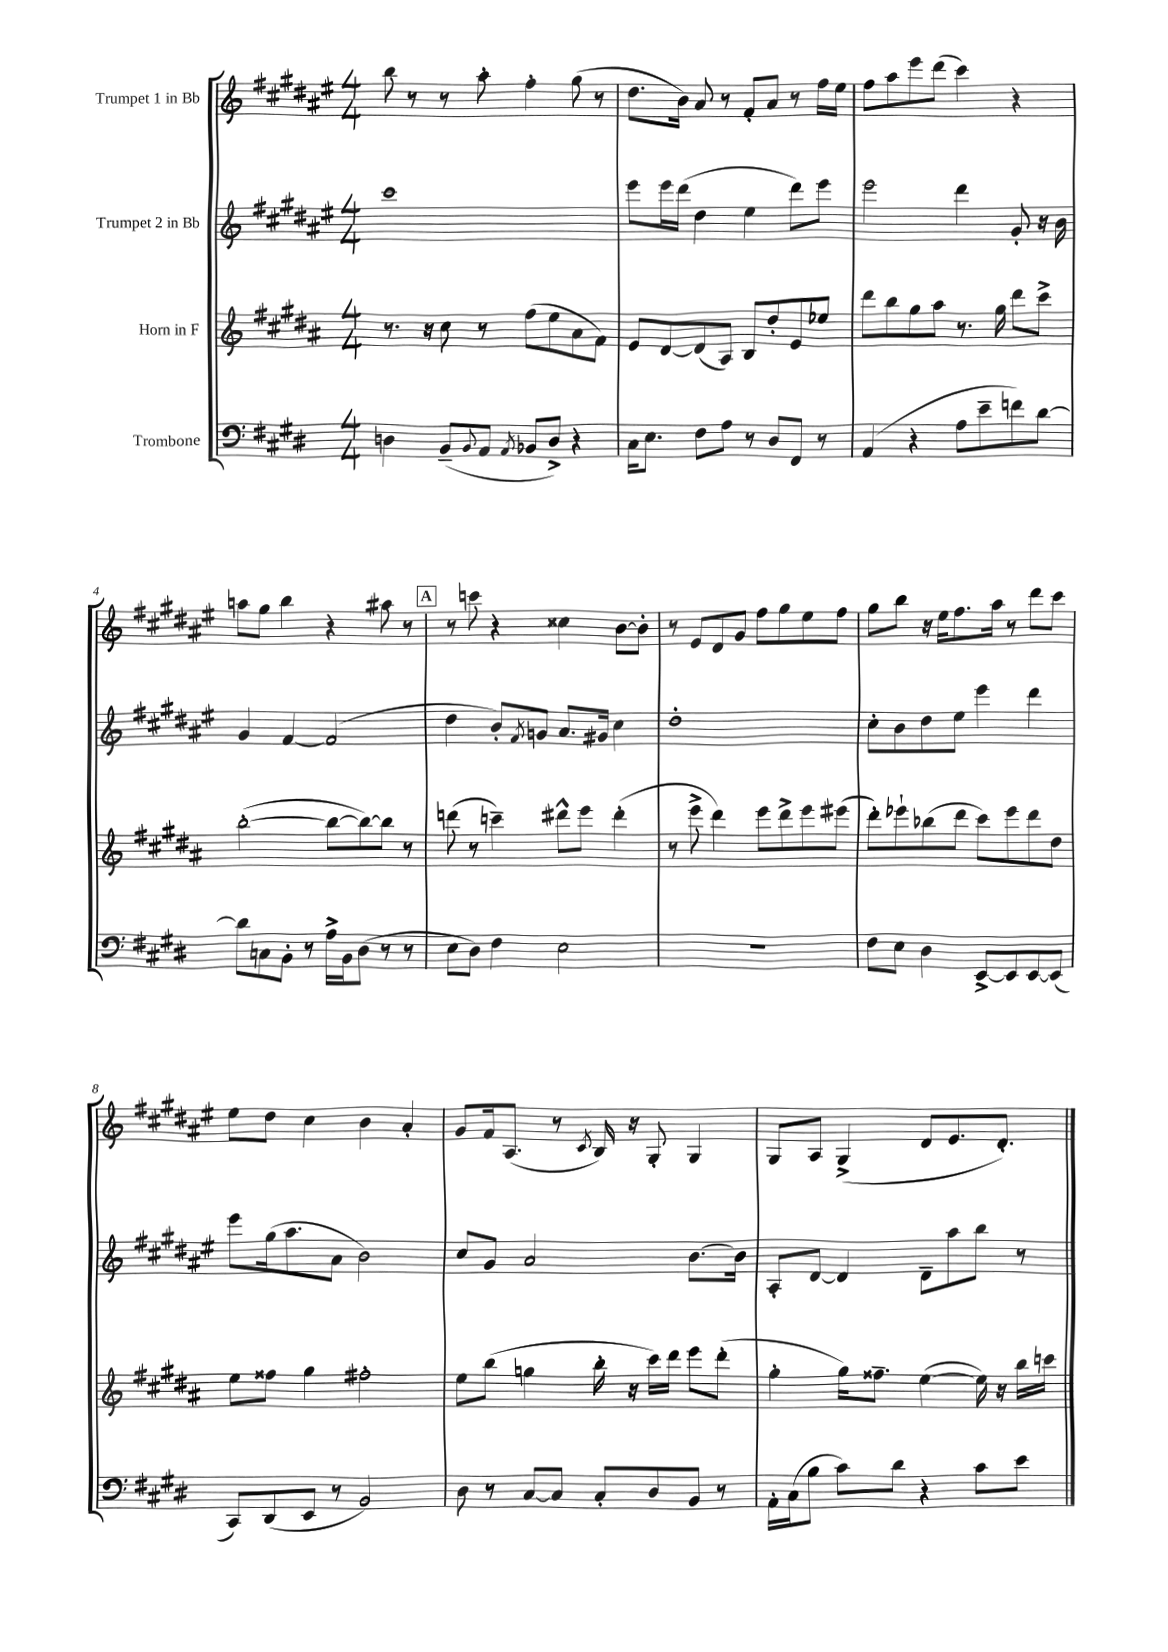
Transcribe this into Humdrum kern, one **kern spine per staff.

**kern	**kern	**kern	**kern
*staff4	*staff3	*staff2	*staff1
*clefF4	*clefG2	*clefG2	*clefG2
*k[f#c#g#d#]	*k[f#c#g#d#a#]	*k[f#c#g#d#a#e#]	*k[f#c#g#d#a#e#]
*M4/4	*M4/4	*M4/4	*M4/4
4D\	8.r	1ccc#	8bb\
.	.	.	8r
.	16r	.	.
(8BB~/L	8cc#\	.	8r
8qqBB/	.	.	.
8AA/J	8r	.	8aa#'\
8qAA/	.	.	.
8BB-/L	(8ff#\L	.	4ff#'\
8D^/J)	8ee\	.	.
4r	8a#\	.	(8gg#\
.	8f#\J)	.	8r
=	=	=	=
16C#\LK	8e/L	8eee#\L	8.dd#\L
8.E\J	.	.	.
.	[8d#/	16eee#\L	.
.	.	(16ddd#\JJ	16b\Jk)
8F#\L	(8d#/]	4dd#\	8a#/
8A\J	8A#/J)	.	8r
8r	8B/L	4ee#\	8f#'/L
8D#/L	8dd#'/	.	8a#/J
8FF#/J	8e/	8ddd#\L)	8r
8r	8ee-/J	8eee#\J	16ff#\LL
.	.	.	16ee#\JJ
=	=	=	=
(4AA/	8ddd#\L	2eee#\	8ff#\L
.	8bb\	.	8aa#\
4r	8gg#\	.	8eee#\
.	8aa#\J	.	(8ddd#\J
8A\L	8.r	4ddd#\	4ccc#\)
8e~\	.	.	.
.	16gg#\	.	.
8f\)	8ddd#\L	8g#'/	4r
[8d#\J	8ccc#^\J	16r	.
.	.	16b\	.
=	=	=	=
8d#\]L	([2bb'\	4g#/	8aa\L
8C\	.	.	8gg#\J
8BB'\J	.	[4f#/	4bb\
8r	.	.	.
16A^\LL	8bb\_L	(2f#/]	4r
16BB\J	.	.	.
(8D#\J	8bb\_)	.	.
8r	8bb\]J	.	8aa#\
8r	8r	.	8r
=	=	=	=
8E\L	(8ddd\	4dd#\	8r
8D#\J)	8r	.	8ccc\
4F#\	4ccc~\)	8b'/L)	4r
.	.	8qf#/	.
.	.	8g/J	.
2E\	8ddd#^^\L	8.a#/L	4cc##\
.	8eee\J	.	.
.	.	16g#/Jk	.
.	(4ddd#'\	4cc#\	[8b\L
.	.	.	8b'\]J
=	=	=	=
1r	8r	1dd#'	8r
.	8eee^\	.	8e#/L
.	4ddd#\)	.	8d#/
.	.	.	8g#/J
.	8eee\L	.	8ff#\L
.	8ddd#^\	.	8gg#\
.	8eee\	.	8ee#\
.	(8eee#\J	.	8ff#\J
=	=	=	=
8F#\L	8ddd#'\L)	8cc#'\L	8gg#\L
8E\J	8eee-`\	8b\	8bb\J
4D#\	(8bb-\	8dd#\	16r
.	.	.	16ee#\LK
.	8ddd#\J	8ee#\J	8.ff#\
[8EE^/L	8ccc#\L)	4eee#\	.
.	.	.	16aa#\Jk
8EE/]	8eee-\	.	8r
[8EE/	8ddd#\	4ddd#\	8ddd#\L
(8EE/]J	8dd#\J	.	8ccc#\J
=	=	=	=
8CC#/L)	8ee\L	8eee#\L	8ee#\L
(8DD#/	8ff##\J	(16gg#\k	8dd#\J
.	.	8.aa#\	.
8EE/J	4gg#\	.	4cc#\
8r	.	8a#\J	.
2BB/)	2ff#'\	2b\)	4b\
.	.	.	4a#'/
=	=	=	=
8D#\	8ee\L	8cc#/L	8g#/L
8r	(8bb\J	8g#/J	16f#/k
.	.	.	(8.A#/J
[8C#/L	4gg\	2a#/	.
8C#/]J	.	.	8r
.	.	.	8qc#/
8C#'/L	16bb'\	.	16B/)
.	16r	.	16r
8D#/	16ccc#\LL)	.	8G#'/
.	16ddd#\JJ	.	.
8BB/J	8eee\L	[8.b\L	4G#/
8r	(8ddd#'\J	.	.
.	.	16b\]Jk	.
=	=	=	=
16AA'\LL	4gg#'\	8A#'/L	8G#/L
(16C#\J	.	.	.
8B\J	.	[8d#/J	8A#/J
8c#\L)	16gg#\LK)	4d#/]	(4G#^/
.	8.ff##~\J	.	.
8d#\J	.	.	.
4r	([4ee\	8d#~\L	8d#/L
.	.	8aa#\	8.e#/
8c#\L	16ee\])	8bb\J	.
.	16r	.	8.d#'/J)
8e\J	16bb\LL	8r	.
.	16ccc\JJ	.	.
==	==	==	==
*-	*-	*-	*-
